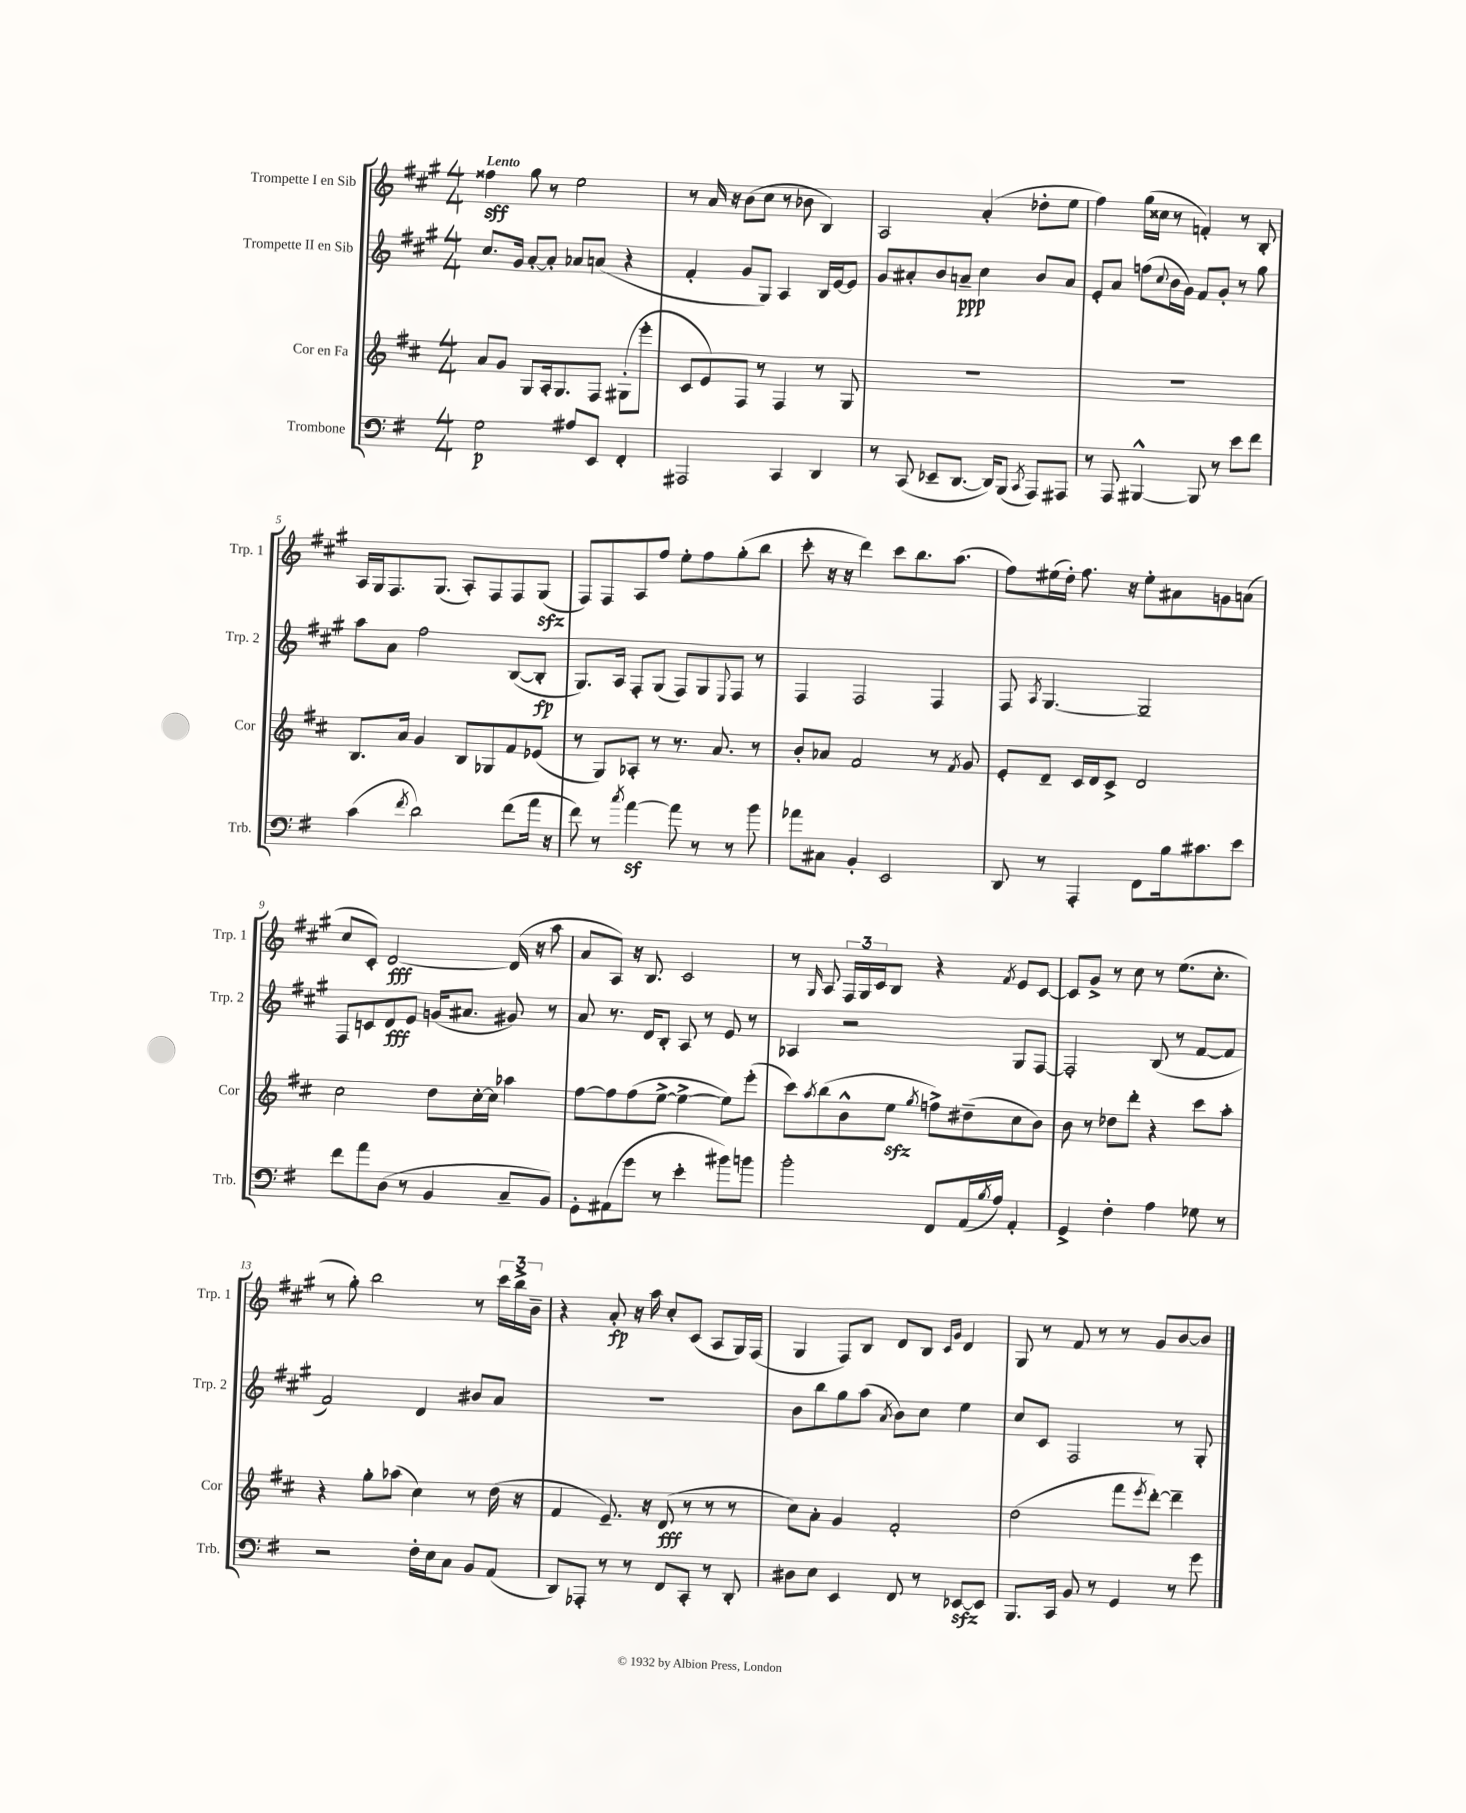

**kern	**kern	**kern	**kern
*staff4	*staff3	*staff2	*staff1
*clefF4	*clefG2	*clefG2	*clefG2
*k[f#]	*k[f#c#]	*k[f#c#g#]	*k[f#c#g#]
*M4/4	*M4/4	*M4/4	*M4/4
2G	8a	8.cc#	4ff##
.	8g	.	.
.	.	16g#	.
.	8G	[8a'	8gg#
.	16A'	8a']	8r
.	8.G	.	.
8A#	.	8a-	2ee
8EE	8F#	(8a	.
4FF#'	(8G#'	4r	.
.	8eee'	.	.
=	=	=	=
2AAA#	8c#	4f#'	8r
.	8e)	.	16a
.	.	.	16r
.	8F#	8g#	(8b
.	8r	8G#)	8cc#
4CC	4F#	4A	8r
.	.	.	8b-
4DD	8r	16B	4B)
.	.	[16e	.
.	8G	8e]	.
=	=	=	=
8r	1r	8g#	2A
(8CC	.	8a#'	.
8EE-~	.	8b	.
[8.DD	.	8a~	.
.	.	4cc#	(4a'
16DD])	.	.	.
(8BBB	.	.	.
8qCC	.	.	.
8AAA)	.	8b	8dd-'
8AAA#	.	8a	8ee
=	=	=	=
8r	1r	8e'	4ff#)
8AAA	.	8a	.
[4BBB#^^	.	(8ff	(16gg#
.	.	.	16cc##
.	.	8qqcc#	.
.	.	16b	8r
.	.	16g#)	.
8BBB#]	.	8f#	4f')
8r	.	8g#'	.
8e	.	8r	8r
8f#	.	8gg#	8B'
=	=	=	=
(4c	8.B	8aa	16A
.	.	.	16G#
.	.	8a	8.F#
.	16a	.	.
8qf#	.	.	.
2d)	4g	2ff#	.
.	.	.	(8.G#
.	8B	.	8A')
.	8G-	.	8F#
(8f#	8f#	([8B	8F#
16a	(8e-	8B']	(8G#
16r	.	.	.
=	=	=	=
8f#)	8r	8.G#)	8F#)
8r	8G)	.	8F#
.	.	16A	.
8qcc	.	.	.
[4a	8A-'	8F#'	8A
.	8r	(8G#	8ff#
8a]	8.r	8F#)	8ee'
8r	.	8G#	8ff#
.	8.a	.	.
.	.	8qqE	.
8r	.	8F#	(8gg#'
8b	8r	8r	8bb
=	=	=	=
8a-	8b'	4F#	8ccc#'
8C#	8a-	.	16r
.	.	.	16r
4BB'	2f#	2F#	4ddd)
2EE	.	.	8ccc#
.	.	.	8.bb
.	8r	4F#	.
.	.	.	(8.aa
.	8qf#	.	.
.	8g	.	.
=	=	=	=
8DD	8e'	8F#	8ff#)
.	.	8qA	.
8r	8d~	[4.G#	(16ee#
.	.	.	16dd')
4AAA'	16c#	.	8.ff#
.	16d	.	.
.	8c#^	.	.
.	.	.	16r
8FF#	2d	2G#~]	8ee#'
16B	.	.	8a#
8.c#	.	.	.
.	.	.	8g
8e	.	.	(8a
=	=	=	=
8f#	2cc#	8F#	8cc#
8a	.	8c	8c#')
(8D	.	8d	[2d
8r	.	8e	.
4BB	8dd	(16g	.
.	.	8.a#	.
.	[16cc#'	.	.
.	16cc#]	.	.
8C~	4aa-	8g#)	(16d]
.	.	.	16r
8BB)	.	8r	8aa
=	=	=	=
8GG'	[8ff#	8a	8a
(8AA#	8ff#]	8.r	8A)
8g	(8ff#	.	16r
.	.	16d	8.B
8r	[8ee^	8B'	.
4e'	4ee^_	8A	2c#
.	.	8r	.
8b#)	8ee])	8e	.
8b	(8eee'	8r	.
=	=	=	=
2b'	8ccc#)	4A-	8r
.	8qaa	.	16qqG#
.	(8bb	.	8A
.	8b^^	2r	24F#
.	.	.	24G#
.	.	.	24c#
.	8ee	.	8B
.	8qgg	.	.
8FF#	8ff^)	.	4r
(16AA	(8dd#~	.	.
8qB	.	.	.
16A)	.	.	.
.	.	.	8qf#
4AA'	8cc#	8G#	8e
.	8b)	[8F#	[8c#
=	=	=	=
4GG^	8b	2F#']	8c#]
.	8r	.	8g#^
4F#'	8dd-	.	8r
.	8ddd'	.	8cc#
4A	4r	(8B	8r
.	.	8r	(8.ee
8G-	8ccc#	[8f#	.
.	.	.	8.cc#'
8r	8aa'	8f#]	.
=	=	=	=
2r	4r	2f#)	8r
.	.	.	8gg#')
.	8gg'	.	2bb
.	(8aa-	.	.
16F#'	4cc#)	4d	.
16E	.	.	.
8C	.	.	.
8BB	8r	8b#	8r
(8AA	(16dd	8a	24ccc#
.	.	.	24bb^
.	16r	.	.
.	.	.	24b~
=	=	=	=
8DD)	4f#	1r	4r
8AAA-'	.	.	.
8r	8.e~)	.	8a'
8r	.	.	16r
.	16r	.	16aa
8FF#	(8d	.	8cc#'
8CC'	8r	.	(8c#
8r	8r	.	8A
8DD'	8r	.	16G#)
.	.	.	(16F#
=	=	=	=
8D#	8cc#)	8b	4G#
8E	8a'	8bb	.
4EE	4g	8gg#	8F#)
.	.	(8aa	8B
.	.	8qa	.
8FF#	2f#'	8b)	8d
8r	.	8cc#	8B
.	.	.	16qqc#
.	.	.	16qqg#
[8EE-	.	4ee	4d
8EE-]	.	.	.
=	=	=	=
8.BBB	(2dd	8cc#	8G#
.	.	8c#	8r
16CC	.	.	.
8BB	.	2F#	8f#
8r	.	.	8r
4GG	8fff#	.	8r
.	8qeee	.	.
.	[8ddd')	.	8g#
8r	4ddd~]	8r	[8b
8g	.	8G#'	8b]
==	==	==	==
*-	*-	*-	*-
